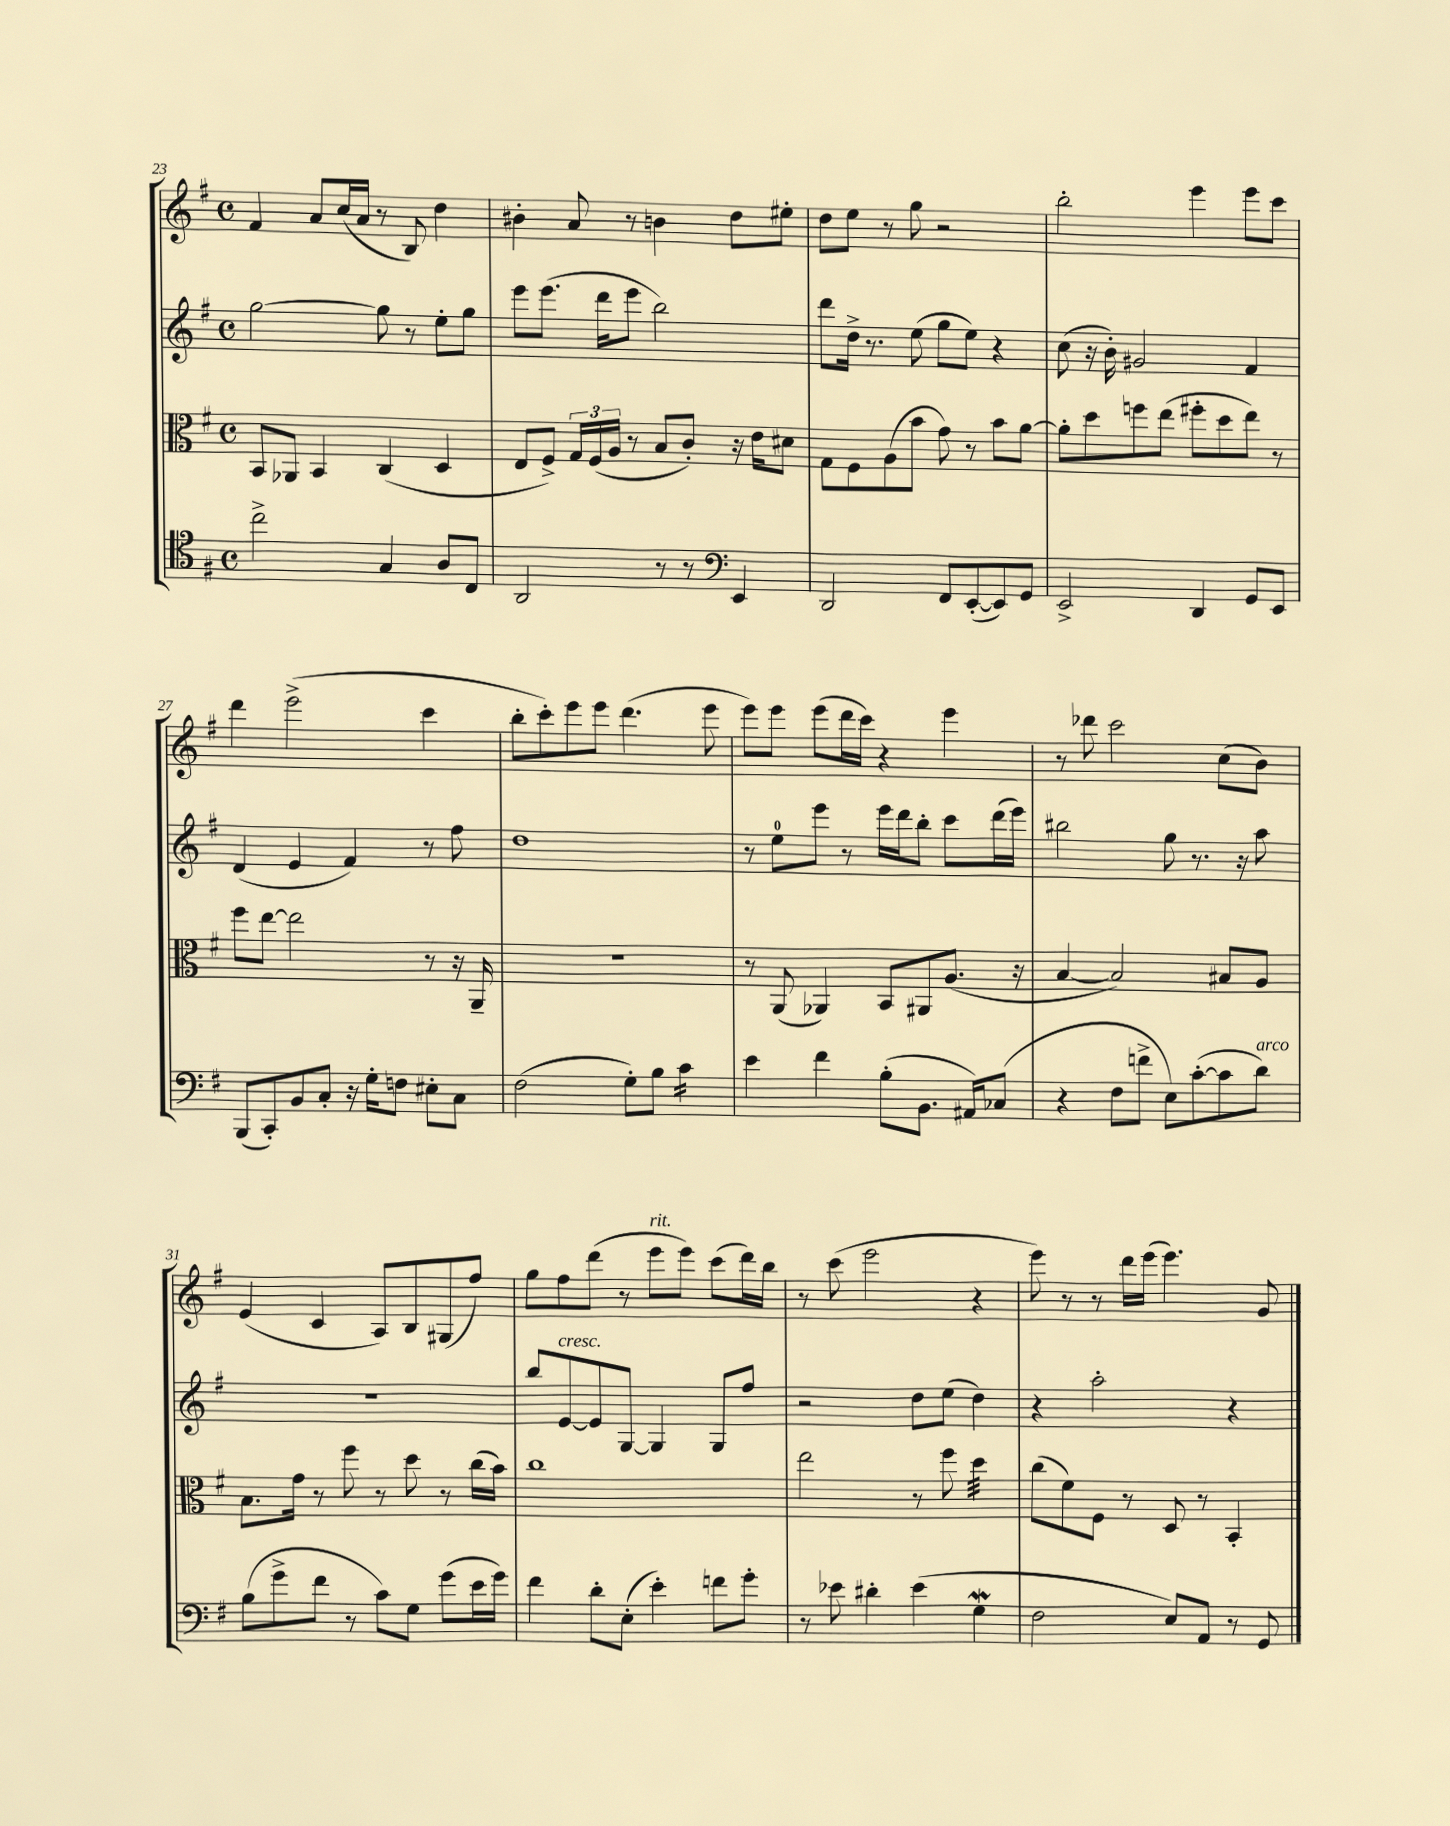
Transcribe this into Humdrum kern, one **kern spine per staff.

**kern	**kern	**kern	**kern
*staff4	*staff3	*staff2	*staff1
*clefC4	*clefC3	*clefG2	*clefG2
*k[f#]	*k[f#]	*k[f#]	*k[f#]
*M4/4	*M4/4	*M4/4	*M4/4
*met(c)	*met(c)	*met(c)	*met(c)
2cc^	8BB	[2gg	4f#
.	8AA-	.	.
.	4BB	.	8a
.	.	.	(16cc
.	.	.	16a
4G	(4C	8gg]	8r
.	.	8r	8B)
8A	4D	8ee'	4dd
8C	.	8gg	.
=	=	=	=
2AA	8E	8eee	4b#'
.	8F#^)	(8.eee	.
.	24G	.	8a
.	(24F#	.	.
.	.	16ddd	.
.	24A	.	.
.	8r	8eee	8r
8r	8B	2bb)	4b
8r	8c')	.	.
*clefF4	*	*	*
4EE	16r	.	8dd
.	16e	.	.
.	8d#	.	8ee#'
=	=	=	=
2DD	8G	8ddd	8dd
.	8F#	16dd^	8ee
.	.	8.r	.
.	(8A	.	8r
.	8b	(8ee	8gg
8FF#	8g)	8gg	2r
([8EE'	8r	8ee)	.
8EE])	8b	4r	.
8GG	[8a	.	.
=	=	=	=
2EE^	8a']	(8cc	2bb'
.	8dd	16r	.
.	.	16b')	.
.	8ff	2g#	.
.	(8ee	.	.
4DD	8ff#'	.	4eee
.	8dd	.	.
8GG	8ee)	4f#	8eee
8EE	8r	.	8ccc
=	=	=	=
(8BBB	8ff#	(4d	4ddd
8CC')	[8ee	.	.
8BB	2ee]	4e	(2eee^
8C'	.	.	.
16r	.	4f#)	.
16G'	.	.	.
8F	.	.	.
8E#'	8r	8r	4ccc
8C	16r	8ff#	.
.	16AA~	.	.
=	=	=	=
(2F#	1r	1dd	8bb'
.	.	.	8ccc')
.	.	.	8eee
.	.	.	8eee
8G')	.	.	(4.ddd
8B	.	.	.
4c	.	.	.
.	.	.	8eee
=	=	=	=
4e	8r	8r	8eee)
.	(8AA	8ee	8eee
4f#	4AA-)	8eee	(8eee
.	.	8r	16ddd
.	.	.	16ccc)
(8B'	8BB	16eee	4r
.	.	16ddd	.
8.BB	8AA#	8bb'	.
.	(8.A	8ccc	4eee
16AA#)	.	.	.
(8C-	.	(16ddd	.
.	16r	16eee)	.
=	=	=	=
4r	[4B	2bb#	8r
.	.	.	8ddd-
8F#	2B])	.	2ccc
8f^	.	.	.
8E)	.	8gg	.
([8c'	.	8.r	.
8c]	8B#	.	(8cc
.	.	16r	.
8d)	8A	8aa	8b)
=	=	=	=
(8B	8.B	1r	(4e
8g^	.	.	.
.	16g	.	.
8f#	8r	.	4c
8r	8ff#	.	.
8c)	8r	.	8A)
8G	8dd	.	8B
(8g	8r	.	(8G#
16e	(16cc	.	8ff#)
16g)	16b)	.	.
=	=	=	=
4f#	1cc	8bb	8gg
.	.	[8e	8ff#
8d'	.	8e]	(8ddd
(8E'	.	[8G	8r
4e')	.	4G]	8eee
.	.	.	8eee)
8f	.	8G	(8ccc
8g'	.	8ff#	16ddd)
.	.	.	16bb
=	=	=	=
8r	2ee	2r	8r
8e-	.	.	(8ccc
4d#'	.	.	2eee
(4e-	8r	8dd	.
.	8ff#	(8ee	.
4G	4dd	4dd)	4r
=	=	=	=
2F#	(8cc	4r	8eee)
.	8f#)	.	8r
.	8F#	2aa'	8r
.	8r	.	16ddd
.	.	.	(16eee
8E)	8D	.	4.eee)
8AA	8r	.	.
8r	4BB'	4r	.
8GG	.	.	8g
==	==	==	==
*-	*-	*-	*-
